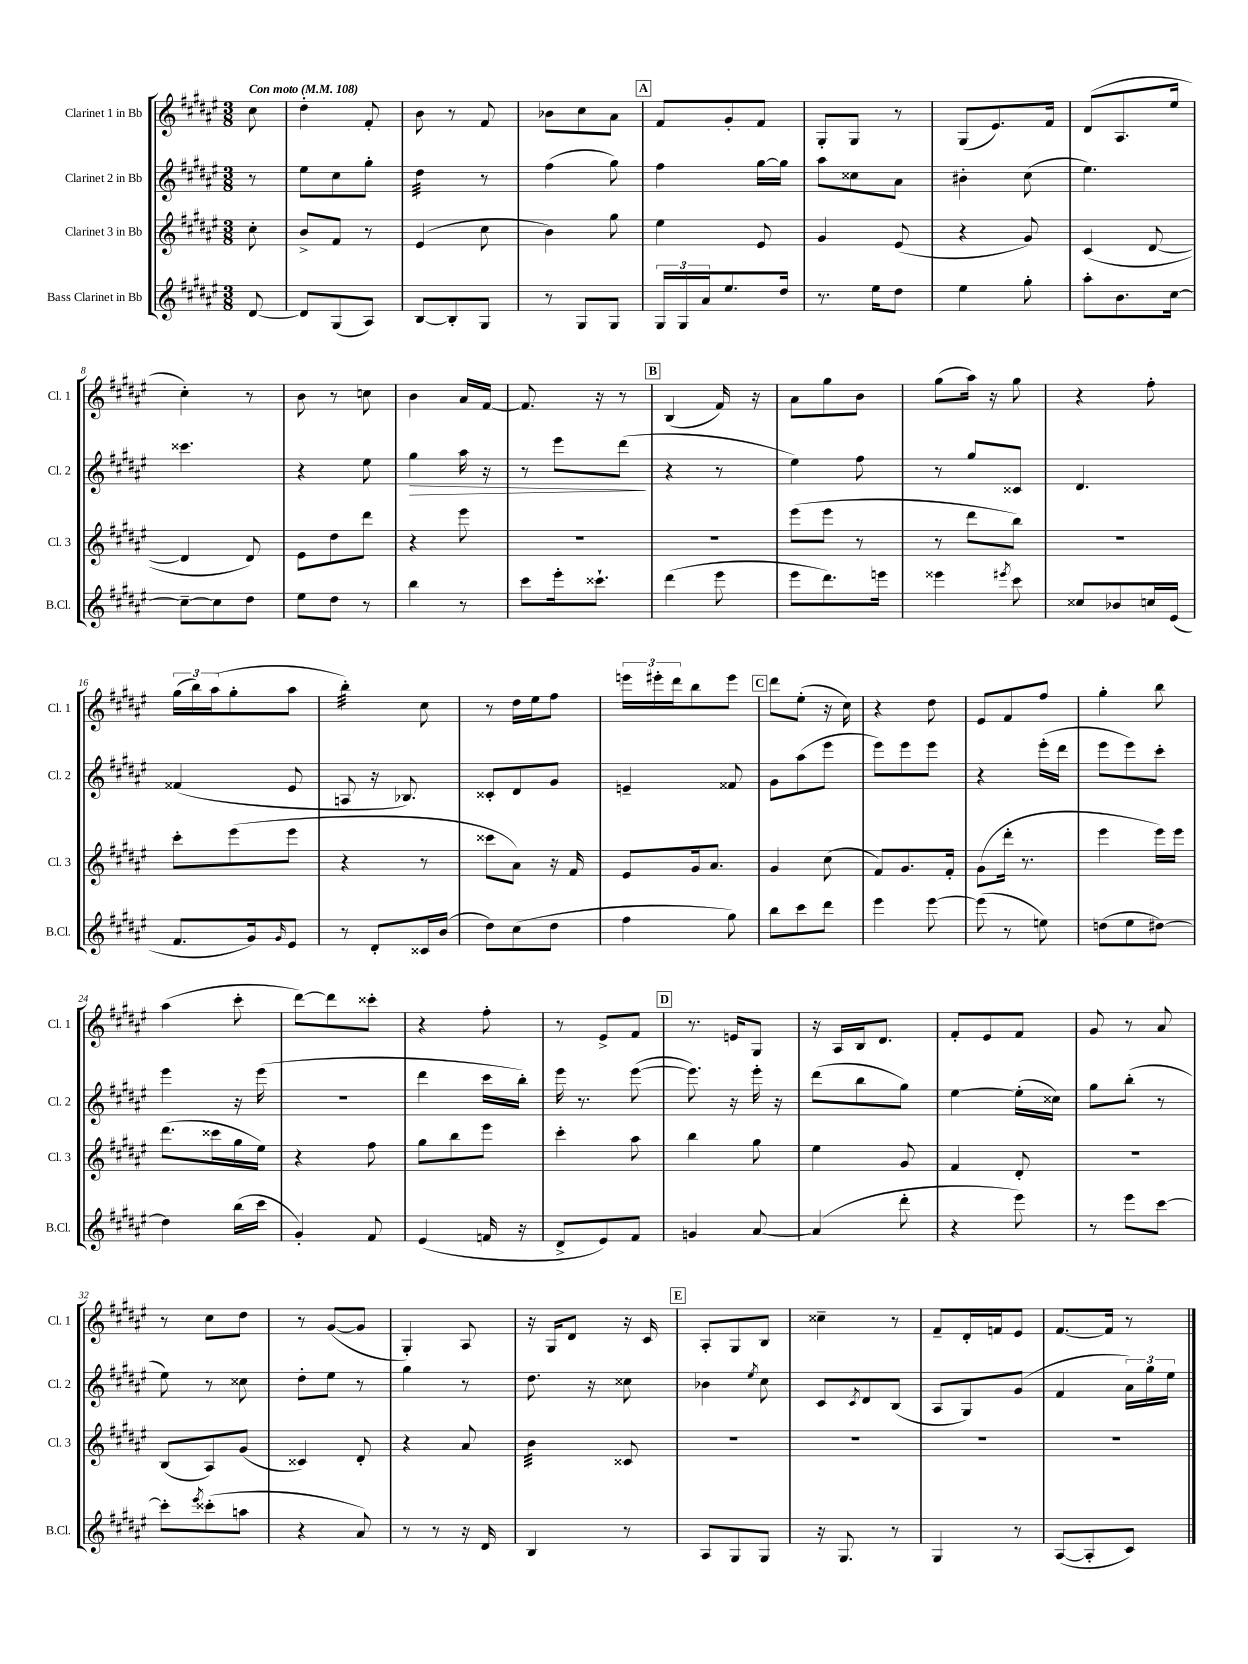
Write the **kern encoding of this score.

**kern	**kern	**kern	**kern
*staff4	*staff3	*staff2	*staff1
*clefG2	*clefG2	*clefG2	*clefG2
*k[f#c#g#d#a#e#]	*k[f#c#g#d#a#e#]	*k[f#c#g#d#a#e#]	*k[f#c#g#d#a#e#]
*M3/8	*M3/8	*M3/8	*M3/8
*MM108	*MM108	*MM108	*MM108
[8d#	8cc#'	8r	8cc#
=	=	=	=
8d#]	8b^	8ee#	4dd#'
(8G#	8f#	8cc#	.
8A#)	8r	8gg#'	8f#'
=	=	=	=
[8B	(4e#	4dd#	8b
8B']	.	.	8r
8G#	8cc#	8r	8f#
=	=	=	=
8r	4b)	(4ff#	8b-
8G#	.	.	8cc#
8G#	8gg#	8gg#)	8a#
=	=	=	=
24G#	4ee#	4ff#	8f#
24G#	.	.	.
24a#	.	.	.
8.ee#	.	.	8g#'
.	8e#	[16gg#	8f#
16dd#	.	16gg#]	.
=	=	=	=
8.r	4g#	8aa#	8G#'
.	.	8cc##	8G#
16ee#	.	.	.
8dd#	(8e#	8a#	8r
=	=	=	=
4ee#	4r	4b#'	(8G#
.	.	.	8.e#)
8gg#'	8g#)	(8cc#	.
.	.	.	16f#
=	=	=	=
8aa#'	(4c#	4.ee#)	(8d#
8.b	.	.	8.A#
.	[8d#	.	.
[16cc#	.	.	16ee#
=	=	=	=
8cc#~_	4d#]	4.ccc##	4cc#')
8cc#]	.	.	.
8dd#	8d#)	.	8r
=	=	=	=
8ee#	8e#	4r	8b
8dd#	8dd#	.	8r
8r	8ddd#	8ee#	8cc
=	=	=	=
4bb	4r	4gg#	4b
8r	8eee#	16aa#	16a#
.	.	16r	[16f#
=	=	=	=
8ccc#	4.r	8r	8.f#]
16eee#'	.	8eee#	.
8.ccc##`	.	.	16r
.	.	(8ddd#	8r
=	=	=	=
(4ddd#	4.r	4r	(4B
8eee#	.	8r	16f#)
.	.	.	16r
=	=	=	=
8eee#	(8eee#	4ee#)	8a#
8.ddd#)	8eee#	.	8gg#
.	8r	8ff#	8b
16eee	.	.	.
=	=	=	=
4eee##	8r	8r	(8gg#
.	8ddd#	8gg#	16aa#)
.	.	.	16r
8qeee#	.	.	.
8ccc#	8bb)	8c##	8gg#
=	=	=	=
8cc##	4.r	4.d#	4r
8b-	.	.	.
16cc	.	.	8ff#'
(16e#	.	.	.
=	=	=	=
8.f#	8ccc#'	(4f##	(24gg#
.	.	.	24bb)
.	.	.	(24aa#
.	(8eee#	.	8gg#'
16g#)	.	.	.
16qqg#	.	.	.
8e#	8eee#	8e#	8aa#
=	=	=	=
8r	4r	8A	4bb')
8d#'	.	16r	.
.	.	8.B-)	.
16c##	8r	.	8cc#
(16b	.	.	.
=	=	=	=
8dd#)	8ccc##	8c##'	8r
(8cc#	8a#)	8d#	16dd#
.	.	.	16ee#
8dd#	16r	8g#	8ff#
.	16f#	.	.
=	=	=	=
4ff#	8e#	4e~	24eee
.	.	.	24eee#'
.	.	.	24ddd#
.	16g#	.	8bb
.	8.a#	.	.
8gg#)	.	8f##	8eee#
=	=	=	=
8bb	4g#	8g#	8ddd#
8ccc#	.	(8aa#	(8ee#'
8ddd#	(8cc#	8eee#	16r
.	.	.	16cc#)
=	=	=	=
4eee#	8f#)	8eee#)	4r
.	8.g#	8eee#	.
[8eee#	.	8eee#	8dd#
.	16f#'	.	.
=	=	=	=
(8eee#]	(8g#	4r	8e#
8r	16ddd#'	.	8f#
.	8.r	.	.
8ee)	.	(16eee#'	8ff#
.	.	16ddd#	.
=	=	=	=
(8dd	4eee#	8eee#	4gg#'
8ee#	.	8eee#)	.
[8dd#)	16eee#)	8ccc#'	8bb
.	16eee#	.	.
=	=	=	=
4dd#]	(8.ddd#	4eee#	(4aa#
.	16ccc##	.	.
(16bb	16gg#	16r	8ccc#'
16ccc#	16ee#)	(16eee#	.
=	=	=	=
4g#')	4r	4.r	[8ddd#)
.	.	.	8ddd#]
8f#	8ff#	.	8ccc##'
=	=	=	=
(4e#	8gg#	4ddd#	4r
.	8bb	.	.
16f	8eee#	16ccc#	8ff#'
16r	.	16bb')	.
=	=	=	=
8d#^	4ccc#'	16eee#	8r
.	.	8.r	.
8e#)	.	.	8e#^
8f#	8aa#	([8eee#	8f#
=	=	=	=
4g	4bb	8.eee#])	8.r
.	.	16r	16e
[8a#	8gg#	16eee#'	8G#
.	.	16r	.
=	=	=	=
(4a#]	4ee#	(8ddd#	16r
.	.	.	16A#
.	.	8bb	16B
.	.	.	8.d#
8ddd#'	8g#	8gg#)	.
=	=	=	=
4r	4f#	[4ee#	8f#'
.	.	.	8e#
8eee#)	8d#'	(16ee#']	8f#
.	.	16cc##)	.
=	=	=	=
8r	4.r	8gg#	8g#
8eee#	.	(8bb'	8r
[8ccc#	.	8r	8a#
=	=	=	=
8ccc#']	(8B	8ee#)	8r
8qeee#	.	.	.
(8ccc##'	8A#)	8r	8cc#
8aa	(8g#	8cc##	8dd#
=	=	=	=
4r	4c##)	8dd#'	8r
.	.	8ee#	([8g#
8a#)	8d#'	8r	8g#]
=	=	=	=
8r	4r	4gg#	4G#')
8r	.	.	.
16r	8a#	8r	8A#
16d#	.	.	.
=	=	=	=
4B	4b	8.dd#	16r
.	.	.	16G#
.	.	.	8d#
.	.	16r	.
8r	8c##	8cc##	16r
.	.	.	16c#
=	=	=	=
8A#	4.r	4b-	8A#'
8G#	.	.	8G#
.	.	8qee#	.
8G#	.	8cc#	8B
=	=	=	=
16r	4.r	8c#	4cc##~
8.G#	.	.	.
.	.	8qc#	.
.	.	8d#	.
8r	.	(8B	8r
=	=	=	=
4G#	4.r	8A#	8f#~
.	.	8G#)	16d#'
.	.	.	16f
8r	.	(8g#	8e#
=	=	=	=
([8A#	4.r	4f#	[8.f#
8A#']	.	.	.
.	.	.	16f#]
8c#)	.	24a#)	8r
.	.	24gg#	.
.	.	24ee#	.
==	==	==	==
*-	*-	*-	*-
